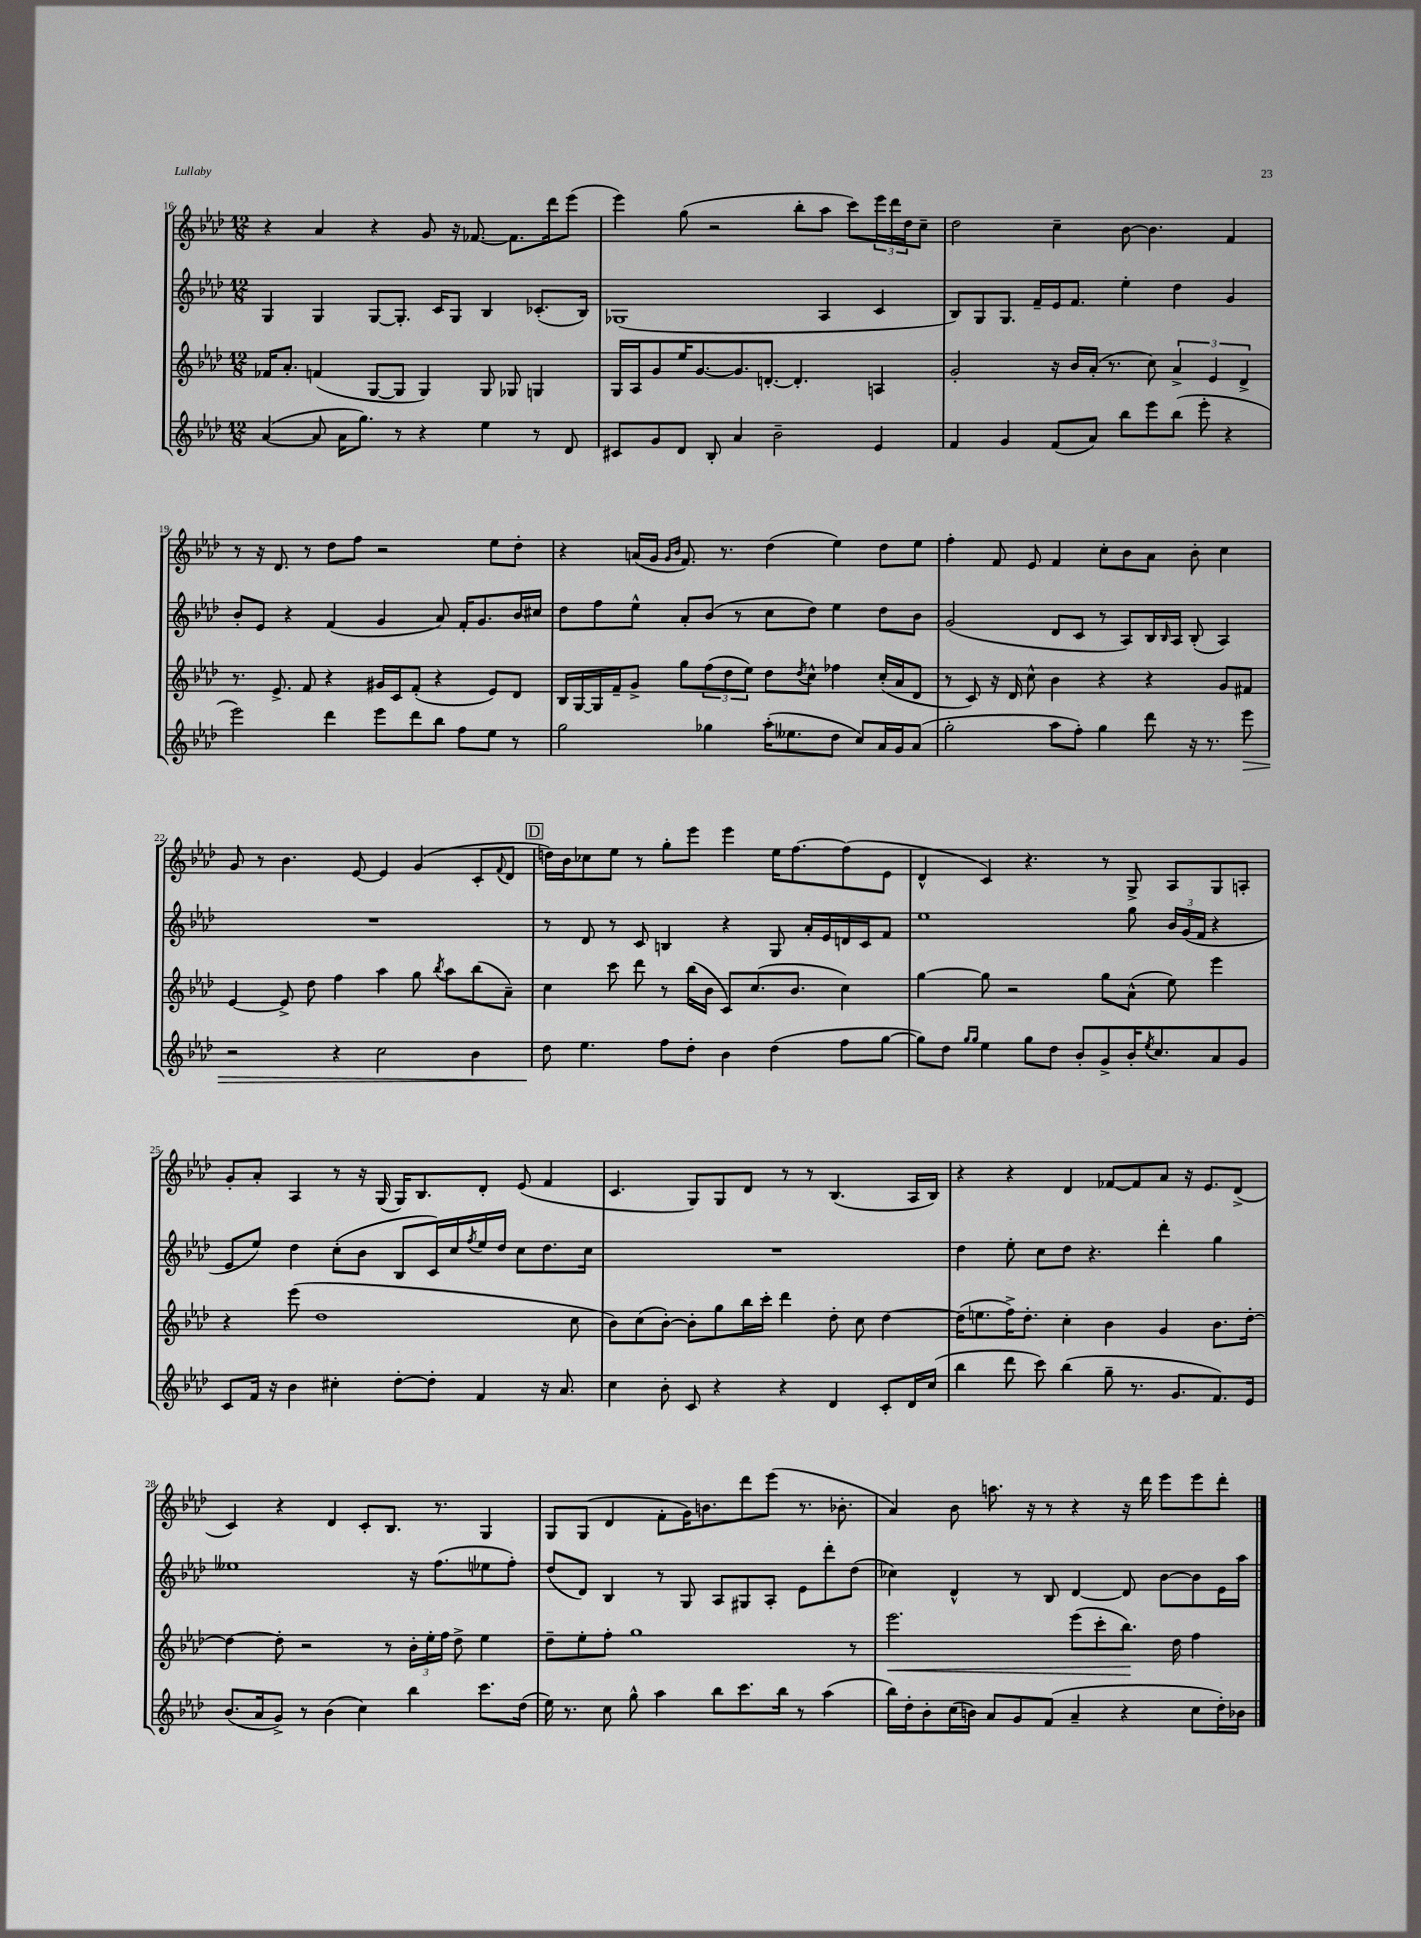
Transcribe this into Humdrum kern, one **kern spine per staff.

**kern	**dynam	**kern	**dynam	**kern	**kern
*part4	*part4	*part3	*part3	*part2	*part1
*staff4	*staff4	*staff3	*staff3	*staff2	*staff1
*clefG2	*	*clefG2	*	*clefG2	*clefG2
*k[b-e-a-d-]	*	*k[b-e-a-d-]	*	*k[b-e-a-d-]	*k[b-e-a-d-]
*M12/8	*	*M12/8	*	*M12/8	*M12/8
=16	=16	=16	=16	=16	=16
([4a-/	.	16f-X/KL	.	4G/	4r
.	.	8.a-'/J	.	.	.
8a-/]	.	(4fn/	.	4G/	4a-/
16a-\KL	.	.	.	.	.
8.gg\J)	.	.	.	.	.
.	.	[8G/L	.	[8G/L	4r
8r	.	8G/J]	.	8.G'/J]	.
4r	.	4G/)	.	.	8g/
.	.	.	.	16c/KL	.
.	.	.	.	8G/J	16r
.	.	.	.	.	[8.f-X/
4ee-\	.	8G/	.	4B-/	.
.	.	8G-X/	.	.	8.f-\L]
8r	.	4Gn/	.	(8.c-X'/L	.
.	.	.	.	.	16ddd-\k
8d-/	.	.	.	.	(8eee-\J
.	.	.	.	16B-/Jk)	.
=17	=17	=17	=17	=17	=17
8c#X/L	.	16G/LL	.	(1G-X	4eee-\)
.	.	16A-/J	.	.	.
8g/	.	8g/	.	.	.
8d-/J	.	16ee-/K	.	.	(8gg\
.	.	[8.g/	.	.	.
8B-'/	.	.	.	.	2r
4a-/	.	8.g/]	.	.	.
.	.	[8.dn'/J	.	.	.
2b-~\	.	.	.	.	.
.	.	4.d'/]	.	.	8bb-'\L
.	.	.	.	4A-/	8aa-\J
.	.	.	.	.	8ccc\L)
4e-/	.	4An/	.	4c/	24eee-\L
.	.	.	.	.	24ddd-\
.	.	.	.	.	24dd-\J
.	.	.	.	.	8cc~\J
=18	=18	=18	=18	=18	=18
4f/	.	2g'/	.	8B-/L)	2dd-\
.	.	.	.	8G/	.
4g/	.	.	.	8.G/J	.
.	.	.	.	16f~/LL	.
(8f/L	.	16r	.	16e-/J	4cc~\
.	.	16b-/LL	.	8.f/J	.
8a-/J)	.	(16a-'/JJ	.	.	.
.	.	8.r	.	.	.
8bb-\L	.	.	.	4ee-'\	[8b-\
8eee-\	.	8cc\)	.	.	4.b-\]
(8bb-\J	.	6a-^/	.	4dd-\	.
8eee-'\	.	.	.	.	.
.	.	6e-/	.	.	.
4r	.	.	.	4g/	4f/
.	.	6d-^/	.	.	.
!!LO:LB:g=z
=19	=19	=19	=19	=19	=19
2eee-\)	.	8.r	.	8b-'/L	8r
.	.	.	.	8e-/J	16r
.	.	8.e-^/	.	.	8.d-/
.	.	.	.	4r	.
.	.	8f/	.	.	8r
4ddd-\	.	4r	.	(4f/	8dd-\L
.	.	.	.	.	8ff\J
8eee-\L	.	16g#X/LL	.	4g/	2r
.	.	16c/J	.	.	.
8ddd-\	.	(8f'/J	.	.	.
8bb-\J	.	4r	.	8a-/)	.
8ff\L	.	.	.	16f'/KL	.
.	.	.	.	8.g/	.
8ee-\J	.	8e-/L)	.	.	8ee-\L
8r	.	8d-/J	.	16b-/L	8dd-'\J
.	.	.	.	16cc#X/JJ	.
=20	=20	=20	=20	=20	=20
2gg\	.	16B-/LL	.	8dd-\L	4r
.	.	[16G/	.	.	.
.	.	16G/]	.	8ff\	.
.	.	16f~/J	.	.	.
.	.	8g^/J	.	8ee-^^\J	(16an/LL
.	.	.	.	.	16g/JJ
.	.	.	.	.	16qqg/LL
.	.	.	.	.	16qqb-/JJ
.	.	8gg\L	.	8a-'/L	8.f/)
4gg-X\	.	(12ff\	.	(8b-/J	.
.	.	.	.	.	8.r
.	.	12dd-\	.	.	.
.	.	.	.	8r	.
.	.	12ee-\J)	.	.	.
(16aa-'\KL	.	8dd-\L	.	8cc\L	(4dd-\
8.ee--X\	.	.	.	.	.
.	.	8qdd-/	.	.	.
.	.	8cc^^\J	.	8dd-\J)	.
8dd-\J	.	4ff-X\	.	4ee-\	4ee-\)
8cc/L)	.	.	.	.	.
16a-/L	.	(16cc'/LL	.	8dd-\L	8dd-\L
16g/J	.	16a-/J	.	.	.
(8a-/J	.	8d-/J	.	8b-\J	8ee-\J
=21	=21	=21	=21	=21	=21
2gg'\	.	8r	.	(2g/	4ff'\
.	.	8c/)	.	.	.
.	.	16r	.	.	8f/
.	.	16d-/	.	.	.
.	.	8cc^^\	.	.	8e-/
8aa-\L	.	4b-\	.	8d-/L	4f/
8ff'\J)	.	.	.	8c/J	.
4gg\	.	4r	.	8r	8cc'\L
.	.	.	.	8A-/L)	8b-\
8ddd-\	.	4r	.	16B-/L	8a-\J
.	.	.	.	16qqB-/	.
.	.	.	.	16A-/JJ	.
16r	.	.	.	(8B-'/	8b-'\
8.r	.	.	.	.	.
.	.	8g/L	.	4A-/)	4cc\
!	!LO:HP:b	!	!	!	!
8eee-\	>	8f#X/J	.	.	.
!!LO:LB:g=z
=22	=22	=22	=22	=22	=22
2r	.	[4e-/	.	1.r	8g/
.	.	.	.	.	8r
.	.	8e-^/]	.	.	4.b-\
.	.	8dd-\	.	.	.
4r	.	4ff\	.	.	.
.	.	.	.	.	[8e-/
2cc\	.	4aa-\	.	.	4e-/]
.	.	8gg\	.	.	(4g/
.	.	8qbb-/	.	.	.
.	.	8aa-\L	.	.	.
4b-\	.	(8bb-\	.	.	8c'/L
.	.	.	.	.	8qqf/
.	.	8a-~\J)	.	.	8d-/J
!!LO:REH:place=s1:t=D
=23	=23	=23	=23	=23	=23
8dd-\	.	4cc\	.	8r	16ddn\LL)
.	.	.	.	.	16b-\J
4.ee-\	]	.	.	8d-/	8cc-X\
.	.	8ccc\	.	8r	8ee-\J
.	.	8ddd-\	.	8c/	8r
8ff\L	.	8r	.	4Bn/	8gg'\L
8dd-'\J	.	(16bb-\LL	.	.	8eee-\J
.	.	16b-\JJ	.	.	.
4b-\	.	8c/L)	.	4r	4eee-\
.	.	(8.cc/	.	.	.
(4dd-\	.	.	.	8G/	16ee-\KL
.	.	8.b-/J	.	.	[8.ff\
.	.	.	.	16a-'/LL	.
.	.	.	.	16e-/	.
8ff\L	.	4cc\)	.	16dn/	(8ff\]
.	.	.	.	16c/J	.
[8gg\J	.	.	.	8f/J	8e-\J
=24	=24	=24	=24	=24	=24
8gg\L])	.	[4gg\	.	1ee-	4d-^^/
8dd-\J	.	.	.	.	.
16qqgg/LL	.	.	.	.	.
16qqgg/JJ	.	.	.	.	.
4ee-\	.	8gg\]	.	.	4c/)
.	.	2r	.	.	.
8gg\L	.	.	.	.	4.r
8dd-\J	.	.	.	.	.
8b-'/L	.	.	.	.	.
8g^/	.	8gg\L	.	.	8r
16b-'/K	.	(8a-^^\J	.	8gg\	8G^/
8qee-/	.	.	.	.	.
8.cc/	.	.	.	.	.
.	.	8ee-\)	.	24b-/LL	8A-/L
.	.	.	.	(24g/	.
.	.	.	.	24f/JJ	.
8a-/	.	4eee-\	.	4r	8G/
8g/J	.	.	.	.	8An'/J
!!LO:LB:g=z
=25	=25	=25	=25	=25	=25
8c/L	.	4r	.	8e-/L	8g'/L
16f/Jk	.	.	.	8ee-/J)	8a-'/J
16r	.	.	.	.	.
4b-\	.	(8eee-\	.	4dd-\	4A-/
.	.	1dd-	.	.	.
4cc#X'\	.	.	.	(8cc'\L	8r
.	.	.	.	8b-\J	16r
.	.	.	.	.	(16G/
[8dd-'\L	.	.	.	8B-/L	16G/KL)
.	.	.	.	.	8.B-/
8dd-'\J]	.	.	.	16c/L)	.
.	.	.	.	16cc/	.
.	.	.	.	8qff/	.
4f/	.	.	.	16ee-/	8d-'/J
.	.	.	.	16dd-/JJ	.
.	.	.	.	8cc\L	(8e-/
16r	.	.	.	8.dd-\	4f/
8.a-/	.	.	.	.	.
.	.	8cc\	.	.	.
.	.	.	.	16cc\Jk	.
=26	=26	=26	=26	=26	=26
4cc\	.	8b-\L)	.	1.r	4.c/
.	.	(8cc\	.	.	.
8b-'\	.	[8b-'\J)	.	.	.
8c/	.	8b-'\L]	.	.	8G/L)
4r	.	8gg\	.	.	8G/
.	.	16bb-\L	.	.	8d-/J
.	.	16ccc'\JJ	.	.	.
4r	.	4ddd-\	.	.	8r
.	.	.	.	.	8r
4d-/	.	8dd-'\	.	.	(4.B-/
.	.	8cc\	.	.	.
8c'/L	.	[4dd-\	.	.	.
16d-/L	.	.	.	.	16A-/LL
(16cc/JJ	.	.	.	.	16B-/JJ)
=27	=27	=27	=27	=27	=27
4bb-\	.	(16dd-\KL]	.	4dd-\	4r
.	.	8.een\	.	.	.
8ddd-\	.	16ff^\K)	.	8ee-'\	4r
.	.	8.dd-'\J	.	.	.
8ccc\)	.	.	.	8cc\L	.
(4bb-\	.	4cc'\	.	8dd-\J	4d-/
.	.	.	.	4.r	.
8gg~\	.	4b-\	.	.	[8f-X/L
8.r	.	.	.	.	8f-/]
.	.	4g/	.	4ddd-'\	8a-/J
8.g/L	.	.	.	.	.
.	.	.	.	.	16r
.	.	.	.	.	8.e-/L
8.f/)	.	8.b-\L	.	4gg\	.
.	.	.	.	.	(8d-^/J
16e-/Jk	.	[16dd-'\Jk	.	.	.
!!LO:LB:g=z
=28	=28	=28	=28	=28	=28
(8.b-/L	.	4dd-\_	.	1ee--X	4c/)
16a-/k	.	.	.	.	.
8g^/J)	.	8dd-'\]	.	.	4r
8r	.	2r	.	.	.
(4b-\	.	.	.	.	4d-/
4cc\)	.	.	.	.	8c'/L
.	.	8r	.	.	8.B-/J
4bb-\	.	24b-'\LL	.	16r	.
.	.	24ee-'\	.	.	.
.	.	.	.	(8.ff\L	8.r
.	.	24ff\JJ	.	.	.
.	.	8dd-^\	.	.	.
8.ccc\L	.	4ee-\	.	8ee-X\	4G/
.	.	.	.	8ff'\J)	.
(16dd-\Jk	.	.	.	.	.
=29	=29	=29	=29	=29	=29
16ee-\)	.	8dd-~\L	.	(8dd-/L	8G/L
8.r	.	.	.	.	.
.	.	8ee-'\	.	8d-/J)	(8G/J
8cc\	.	8ff'\J	.	4B-/	4d-/
8gg^^\	.	1gg	.	.	.
4aa-\	.	.	.	8r	8f'\L
.	.	.	.	8G/	16g\K)
.	.	.	.	.	8.bn\
8bb-\L	.	.	.	8A-/L	.
8.ccc\	.	.	.	8G#X/	8ddd-\
.	.	.	.	8A-'/J	(8eee-\J
16bb-\Jk	.	.	.	.	.
8r	.	.	.	8e-\L	8.r
(4aa-\	.	.	.	8ddd-'\	.
.	.	.	.	.	8.b-X'\
.	.	8r	.	(8dd-\J	.
=30	=30	=30	=30	=30	=30
!	!	!	!LO:HP:b	!	!
16bb-\LL)	.	2.eee-\	<	4cc-X\)	4a-/)
16dd-'\J	.	.	.	.	.
8b-'\	.	.	.	.	.
(16cc\L	.	.	.	4d-^^/	8b-\
16bn\JJ)	.	.	.	.	.
8a-/L	.	.	.	.	8.aan\
8g/	.	.	.	8r	.
.	.	.	.	.	16r
(8f/J	.	.	.	8B-/	8r
4a-~/	.	(8eee-\L	.	[4d-/	4r
.	.	8ccc'\	.	.	.
4r	.	8.bb-\J)	.	8d-/]	16r
.	.	.	.	.	16ddd-\
.	.	.	.	[8b-\L	8eee-\L
.	.	16dd-\	[	.	.
8cc\L	.	4ff\	.	8b-\]	8eee-\
16dd-'\L)	.	.	.	16e-\L	8ddd-'\J
16b-X\JJ	.	.	.	16aa-\JJ	.
==	==	==	==	==	==
*-	*-	*-	*-	*-	*-
